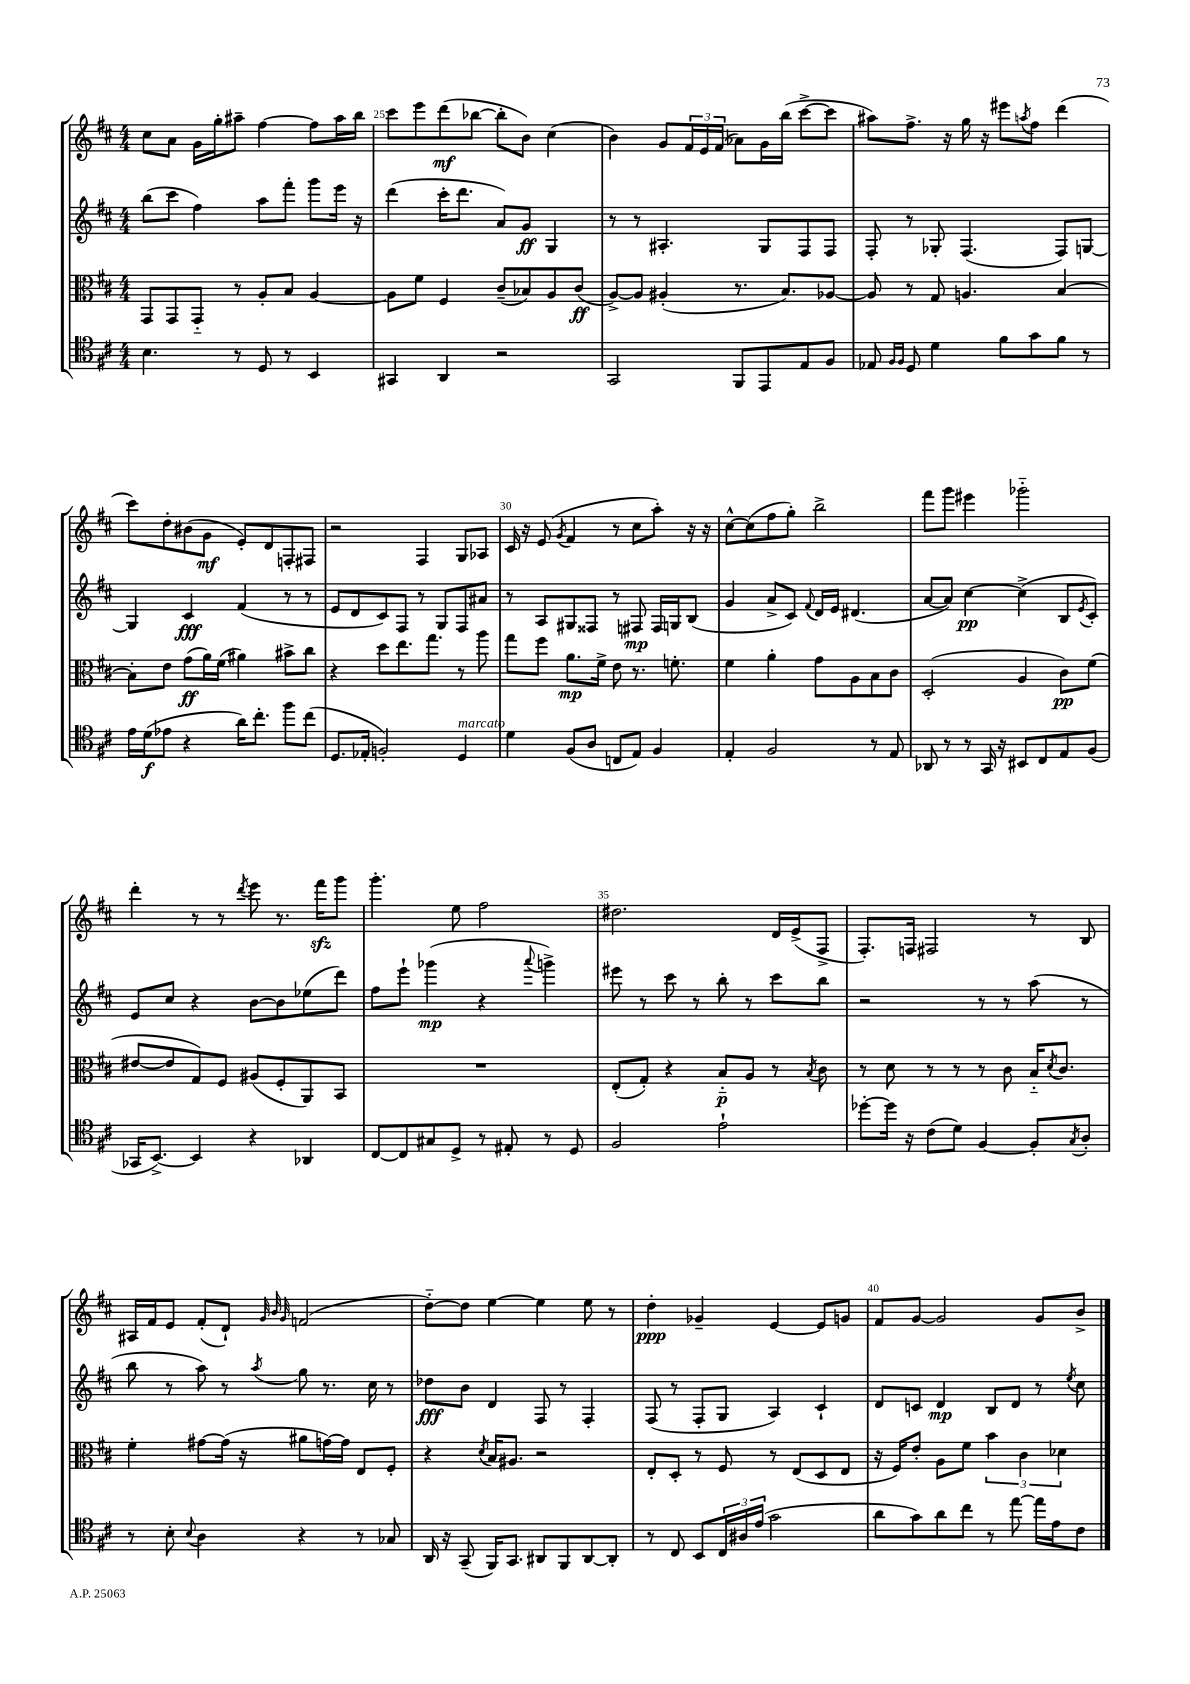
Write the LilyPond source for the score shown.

<<
\new StaffGroup <<
\new Staff = "s0" {
    \clef treble \key d \major \numericTimeSignature \time 4/4
    cis''8 a'8 g'16 g''16-. ais''8-- fis''4~ fis''8 ais''16 b''16 |
    cis'''8 e'''8 d'''8\mf( bes''8~ bes''8-. b'8) cis''4( |
    b'4) g'8 \tuplet 3/2 { fis'16 e'16 fis'16( } aes'8) g'16 b''16( cis'''8~-> cis'''8 |
    ais''8) fis''8.-> r16 g''16 r16 eis'''8 \acciaccatura { a''8 } fis''8 d'''4( |
    cis'''8) d''8-. bis'8( g'8\mf e'8-.) d'8 f8-. fis8 |
    r2 fis4 g8 aes8 |
    cis'16 r16 e'8( \acciaccatura { g'8 } fis'4 r8 cis''8 a''8-.) r16 r16 |
    cis''8~-^ cis''8( fis''8 g''8-.) b''2-> |
    fis'''8 g'''8 eis'''4 ges'''2-_ |
    d'''4-. r8 r8 \acciaccatura { d'''8 } e'''8 r8. fis'''16\sfz g'''8 |
    g'''4.-. e''8 fis''2 |
    dis''2. d'16 e'16->( fis8-> |
    fis8.-.) f16 fis2 r8 b8 |
    ais16 fis'16 e'8 fis'8-.( d'8-!) \grace { g'32 b'32 g'32 } f'2( |
    d''8~-_) d''8 e''4~ e''4 e''8 r8 |
    d''4-.\ppp ges'4-- e'4~ e'8 g'8 |
    fis'8 g'8~ g'2 g'8 b'8-> \bar "|." |
}
\new Staff = "s1" {
    \clef treble \key d \major \numericTimeSignature \time 4/4
    b''8( cis'''8 fis''4) a''8 fis'''8-. g'''8 e'''16 r16 |
    d'''4( cis'''16-. d'''8. a'8) g'8\ff g4 |
    r8 r8 ais4.-. g8 fis8 fis8 |
    fis8-. r8 ges8-. fis4.( fis8) g8~ |
    g4 cis'4\fff fis'4( r8 r8 |
    e'8 d'8 cis'8) fis8 r8 g8 fis8 ais'8 |
    r8 a8 gis8 fisis8 r8 fis8\mp fis16 g16 b8( |
    g'4 a'8-> cis'8) \appoggiatura { fis'8 } d'16 e'16 dis'4.( |
    a'8~ a'8) cis''4~\pp cis''4->( b8 \acciaccatura { e'8 } cis'8-.) |
    e'8 cis''8 r4 b'8~ b'8 ees''8( d'''8) |
    fis''8 e'''8-! ges'''4\mp( r4 \appoggiatura { a'''8 } g'''4->) |
    eis'''8 r8 cis'''8 r8 b''8-. r8 cis'''8 b''8 |
    r2 r8 r8 a''8( r8 |
    b''8 r8 a''8) r8 \acciaccatura { a''8 } g''8 r8. cis''16 r8 |
    des''8\fff b'8 d'4 fis8 r8 fis4-. |
    fis8( r8 fis8-. g8 a4) cis'4-! |
    d'8 c'8 d'4\mp b8 d'8 r8 \acciaccatura { e''8 } cis''8 \bar "|." |
}
\new Staff = "s2" {
    \clef alto \key d \major \numericTimeSignature \time 4/4
    g,8 g,8 g,8-_ r8 a8-. b8 a4~ |
    a8 fis'8 fis4 cis'8--( bes8) a8 cis'8\ff( |
    a8~->) a8 ais4-.( r8. b8.) aes8~ |
    aes8 r8 g8 a4. b4~ |
    b8-. e'8 g'8\ff( a'16) fis'16( ais'4) bis'8-> cis''8 |
    r4 d''8 e''8. g''8. r8 a''8 |
    g''8 fis''8 a'8.\mp fis'16-> e'8 r8. f'8.-. |
    fis'4 a'4-. g'8 a8 b8 cis'8 |
    d2-.( a4 cis'8\pp) fis'8( |
    eis'8~ eis'8 g8) fis8 ais8( fis8-. a,8) b,8 |
    R1 |
    e8-.( g8-.) r4 b8-_\p a8 r8 \acciaccatura { b8 } cis'8 |
    r8 d'8 r8 r8 r8 cis'8 b16-_ \acciaccatura { d'8 } cis'8. |
    fis'4-. gis'8~ gis'16( r16 ais'8 g'16~) g'16 e8 fis8-. |
    r4 \acciaccatura { d'8 } b16 ais8. r2 |
    e8-. d8-. r8 fis8 r8 e8( d8 e8 |
    r16 fis16) e'8-. a8 fis'8 \tuplet 3/2 { b'4 cis'4 des'4 } \bar "|." |
}
\new Staff = "s3" {
    \clef tenor \key d \major \numericTimeSignature \time 4/4
    b4. r8 d8 r8 b,4 |
    gis,4 a,4 r2 |
    g,2 fis,8 e,8 e8 fis8 |
    ees8 \grace { fis16 fis16 } d8 d'4 fis'8 g'8 fis'8 r8 |
    e'16 d'16\f( ees'8 r4 a'16) cis''8.-. fis''8 cis''8( |
    d8. ees16-. f2-.) d4^\markup { \italic "marcato" } |
    d'4 fis8( a8 c8 e8) fis4 |
    e4-. fis2 r8 e8 |
    aes,8 r8 r8 g,16 r16 bis,8 cis8 e8 fis8( |
    ges,16 b,8.~->) b,4 r4 aes,4 |
    cis8~ cis8 gis8 d8-> r8 eis8-. r8 d8 |
    fis2 e'2-! |
    des''8~-. des''16 r16 cis'8( d'8) fis4~ fis8-. \acciaccatura { g8 } a8-. |
    r8 b8-. \appoggiatura { b8 } a4 r4 r8 ges8 |
    a,16 r16 g,8--( fis,16) g,8. ais,8 fis,8 ais,8~ ais,8-. |
    r8 cis8 b,8 \tuplet 3/2 { cis16 ais16 e'16( } g'2 |
    a'8 g'8) a'8 cis''8 r8 e''8~ e''16 e'16 cis'8 \bar "|." |
}
>>
>>
\layout { \context { \Score currentBarNumber = #24 \override BarNumber.break-visibility = ##(#f #t #t) barNumberVisibility = #(every-nth-bar-number-visible 5) } }
